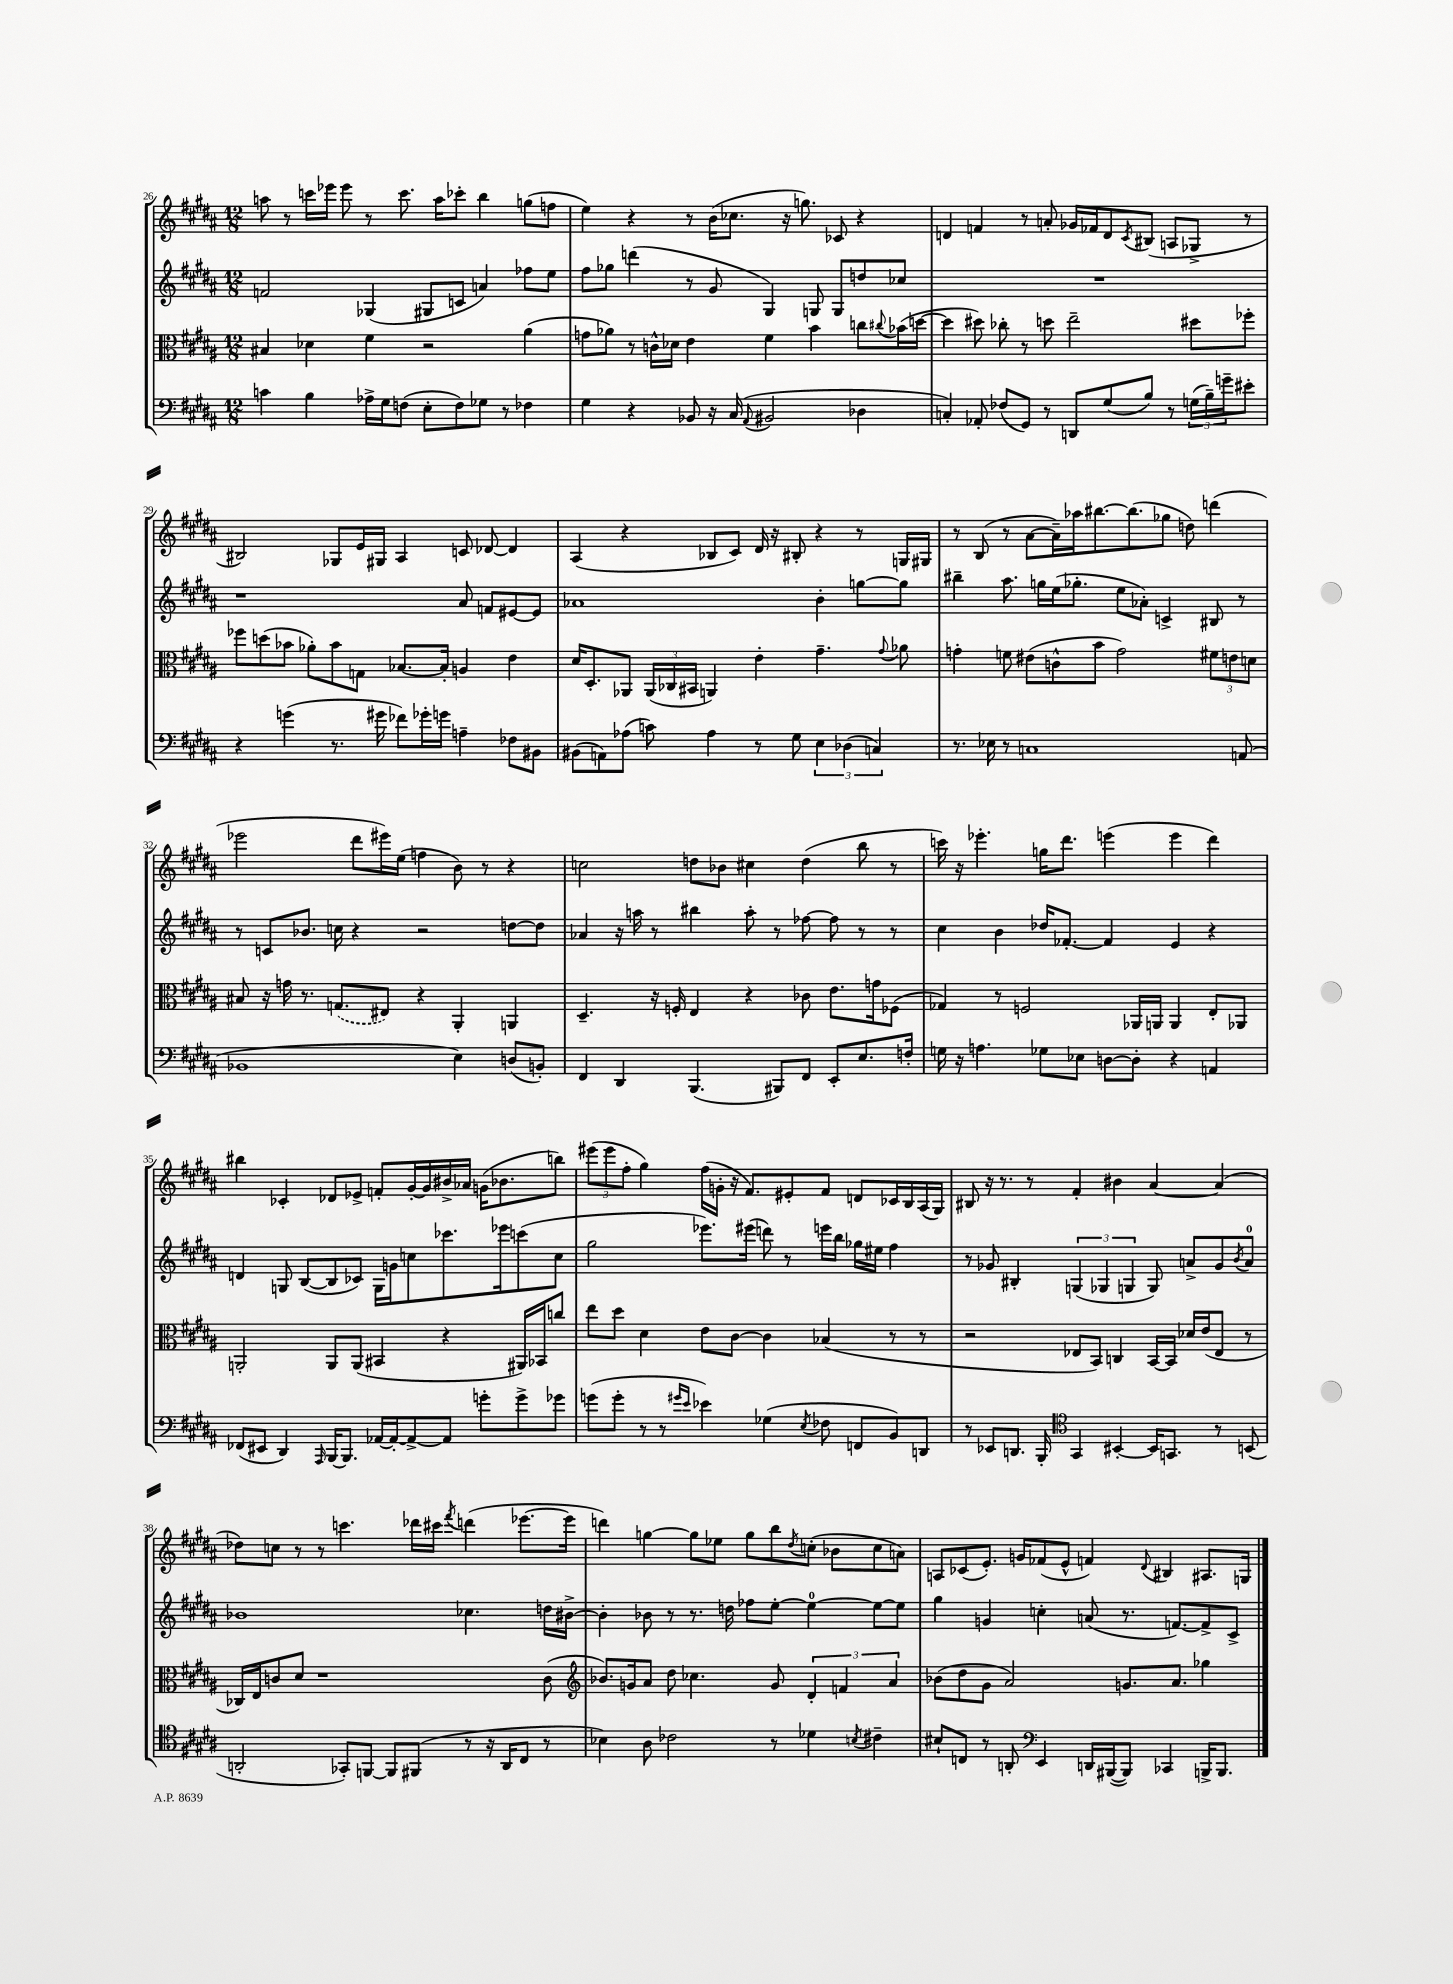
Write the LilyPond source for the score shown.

<<
\new StaffGroup <<
\new Staff = "s0" {
    \clef treble \key b \major \numericTimeSignature \time 12/8
    a''8 r8 c'''16 ees'''16 ees'''8 r8 c'''8. a''16 ces'''8-. b''4 g''8( f''8 |
    e''4) r4 r8 b'16( ces''8. r16 g''8.) ces'8 r4 |
    d'4 f'4 r8 a'8-. ges'16 fes'16 d'8 \acciaccatura { cis'8 } bis8( a8 ges8-> r8 |
    bis2) ges8 e'16 gis16 ais4 c'8 des'8~ des'4 |
    ais4( r4 bes8 cis'8) dis'16 r16 bis8-. r4 r8 g16 gis16 |
    r8 b8( r8 ais'8~ ais'16--) aes''16 bis''8.~ bis''8.( ges''8 d''8) d'''4( |
    ees'''2 dis'''8 eis'''16) e''16( f''4 b'8) r8 r4 |
    c''2 d''8 bes'8 cis''4 d''4( b''8 r8 |
    c'''16) r16 ees'''4.-. g''16 dis'''8. e'''4( e'''4 dis'''4) |
    bis''4 ces'4-. des'8 ees'8-> f'8-. gis'16~-. gis'16 bis'16-> aes'16 g'16( bes'8. b''8) |
    \tuplet 3/2 { eis'''8( eis'''8 fis''8-. } gis''4) fis''16( g'16-. r16 fis'8.) eis'8-. fis'8 d'8 ces'16 b16 ais16( gis16) |
    bis8 r16 r8. r8 fis'4-. bis'4 ais'4~ ais'4( |
    des''8) c''8 r8 r8 c'''4. des'''16 cis'''16 \acciaccatura { fis'''8 } d'''4( ees'''8.~ ees'''16 |
    d'''4) g''4~ g''8 ees''8 g''8 b''8 \acciaccatura { dis''8 } c''8-.( bes'8 c''8 a'8) |
    a8 ces'8( e'8.-.) g'16 fes'8( e'8-^ f'4) \appoggiatura { dis'8 } bis4 ais8. g16 \bar "|." |
}
\new Staff = "s1" {
    \clef treble \key b \major \numericTimeSignature \time 12/8
    f'2 ges4( gis8 c'8 a'4) fes''8 e''8 |
    fis''8 ges''8 d'''4( r8 gis'8 gis4) g8 g8 d''8 ces''8 |
    R1. |
    r1 ais'8 f'8 eis'8~ eis'8 |
    aes'1 b'4-. g''8~ g''8 |
    bis''4-- ais''8. g''16 e''16( ges''8.-. e''8 aes'8-.) c'4-> bis8 r8 |
    r8 c'8 bes'8. c''16 r4 r2 d''8~ d''8 |
    aes'4 r16 a''16 r8 bis''4 a''8-. r8 fes''8~ fes''8 r8 r8 |
    cis''4 b'4 des''16 fes'8.~-. fes'4 e'4 r4 |
    d'4 g8 b8~( b8 ces'8) g16 g'16 c''8 ces'''8. ees'''16 c'''8( c''8 |
    gis''2 ees'''8.) eis'''16( d'''8) r8 e'''16 b''16 ges''16 eis''16 fis''4 |
    r8 ges'8 bis4-. \tuplet 3/2 { g4( ges4 g4 } g8) a'8-> ges'8 \acciaccatura { b'8 } a'8-0 |
    bes'1 ces''4. d''16 bis'16~-> |
    bis'4-. bes'8 r8 r8. d''16 fes''8 e''8~-. e''4-0~ e''8~ e''8 |
    gis''4 g'4 c''4-. a'8( r8. f'8.~) f'8-> cis'8-> \bar "|." |
}
\new Staff = "s2" {
    \clef alto \key b \major \numericTimeSignature \time 12/8
    bis4 des'4 fis'4 r2 ais'4( |
    g'8 aes'8) r8 c'16-^ des'16 e'4 fis'4 b'4 c''8 \appoggiatura { cis''8 } bes'16( d''16~ |
    d''4 dis''8) ces''8-. r8 d''8 e''2-- dis''8 fes''8-. |
    fes''8 d''8( bes'8 aes'8-.) bes'8 g8 bes8.~ bes16-. a4 e'4 |
    dis'16 dis8.-. aes,8 \tuplet 3/2 { aes,16( ces16 bis,16 } a,4) e'4-. gis'4.-- \appoggiatura { gis'8 } aes'8 |
    g'4-. f'8 eis'8( c'8-^ b'8 g'2) \tuplet 3/2 { fis'8 e'8 d'8 } |
    bis8 r16 g'16 r8. \once \slurDashed g8.( eis8) r4 ais,4-. a,4 |
    dis4.-- r16 f16-. e4 r4 ces'8 e'8. g'16 fes8( |
    ges4) r8 f2 aes,16 a,16 a,4 e8-. aes,8 |
    a,2-. a,8 a,8( bis,4 r4 ais,16) bes,16 c''8 |
    e''8 dis''8 dis'4 e'8 cis'8~ cis'4 bes4( r8 r8 |
    r2 ees8 b,8) c4 b,16~ b,16 des'16 e'16( ees8 r8 |
    ces16) e16 c'8 dis'8 r1 c'8( |
    \clef treble bes'8.) g'16 ais'8 dis''8 ces''4. g'8 \tuplet 3/2 { dis'4-. f'4 ais'4 } |
    bes'8( dis''8 gis'8 ais'2) g'8. ais'8. ges''4 \bar "|." |
}
\new Staff = "s3" {
    \clef bass \key b \major \numericTimeSignature \time 12/8
    c'4 b4 aes16-> gis16 f8( e8-. f8) ges8 r8 fes4 |
    gis4 r4 bes,8 r16 cis16( \appoggiatura { ais,8 } bis,2 des4 |
    c4-.) aes,8-. fes8( gis,8) r8 d,8 gis8( b8) r8 \tuplet 3/2 { g16( b16--) g'16-- } eis'8-. |
    r4 g'4( r8. gis'16 fes'8) ges'16-. g'16 a4-- fes8 bis,8 |
    bis,8( a,8) aes8( c'8) aes4 r8 gis8 \tuplet 3/2 { e4 des4( c4) } |
    r8. ees16 r8 c1 a,8( |
    bes,1 e4) d8( b,8-.) |
    fis,4 dis,4 b,,4.( bis,,8) fis,8 e,8-. e8. f16-. |
    g16 r16 a4. ges8 ees8 d8~ d8-. r4 a,4 |
    fes,8( eis,8 dis,4) \grace { ais,,16 } b,,16~ b,,8. aes,16~ aes,16~-. aes,8~-> aes,8 g'8-. g'8-> ges'8 |
    g'8( g'8-. r8 r8 \grace { gis'16 e'16 } ees'4) ges4( \acciaccatura { e8 } fes8 f,8 b,8) d,8 |
    r8 ees,8 d,8. b,,16-. \clef tenor gis,4 bis,4~-. bis,16 g,8. r8 b,8( |
    a,2-. ges,8-.) f,8~ f,8 fis,8( r8 r16 a,16 cis8 r8 |
    bes4) ais8 ces'2 r8 des'4 \acciaccatura { b8 } cis'4-- |
    bis8-! c8 r8 a,8-. \clef bass e,4 d,16 bis,,16~( bis,,8) ces,4 b,,16-> b,,8. \bar "|." |
}
>>
>>
\layout { \context { \Score currentBarNumber = #26 } }
